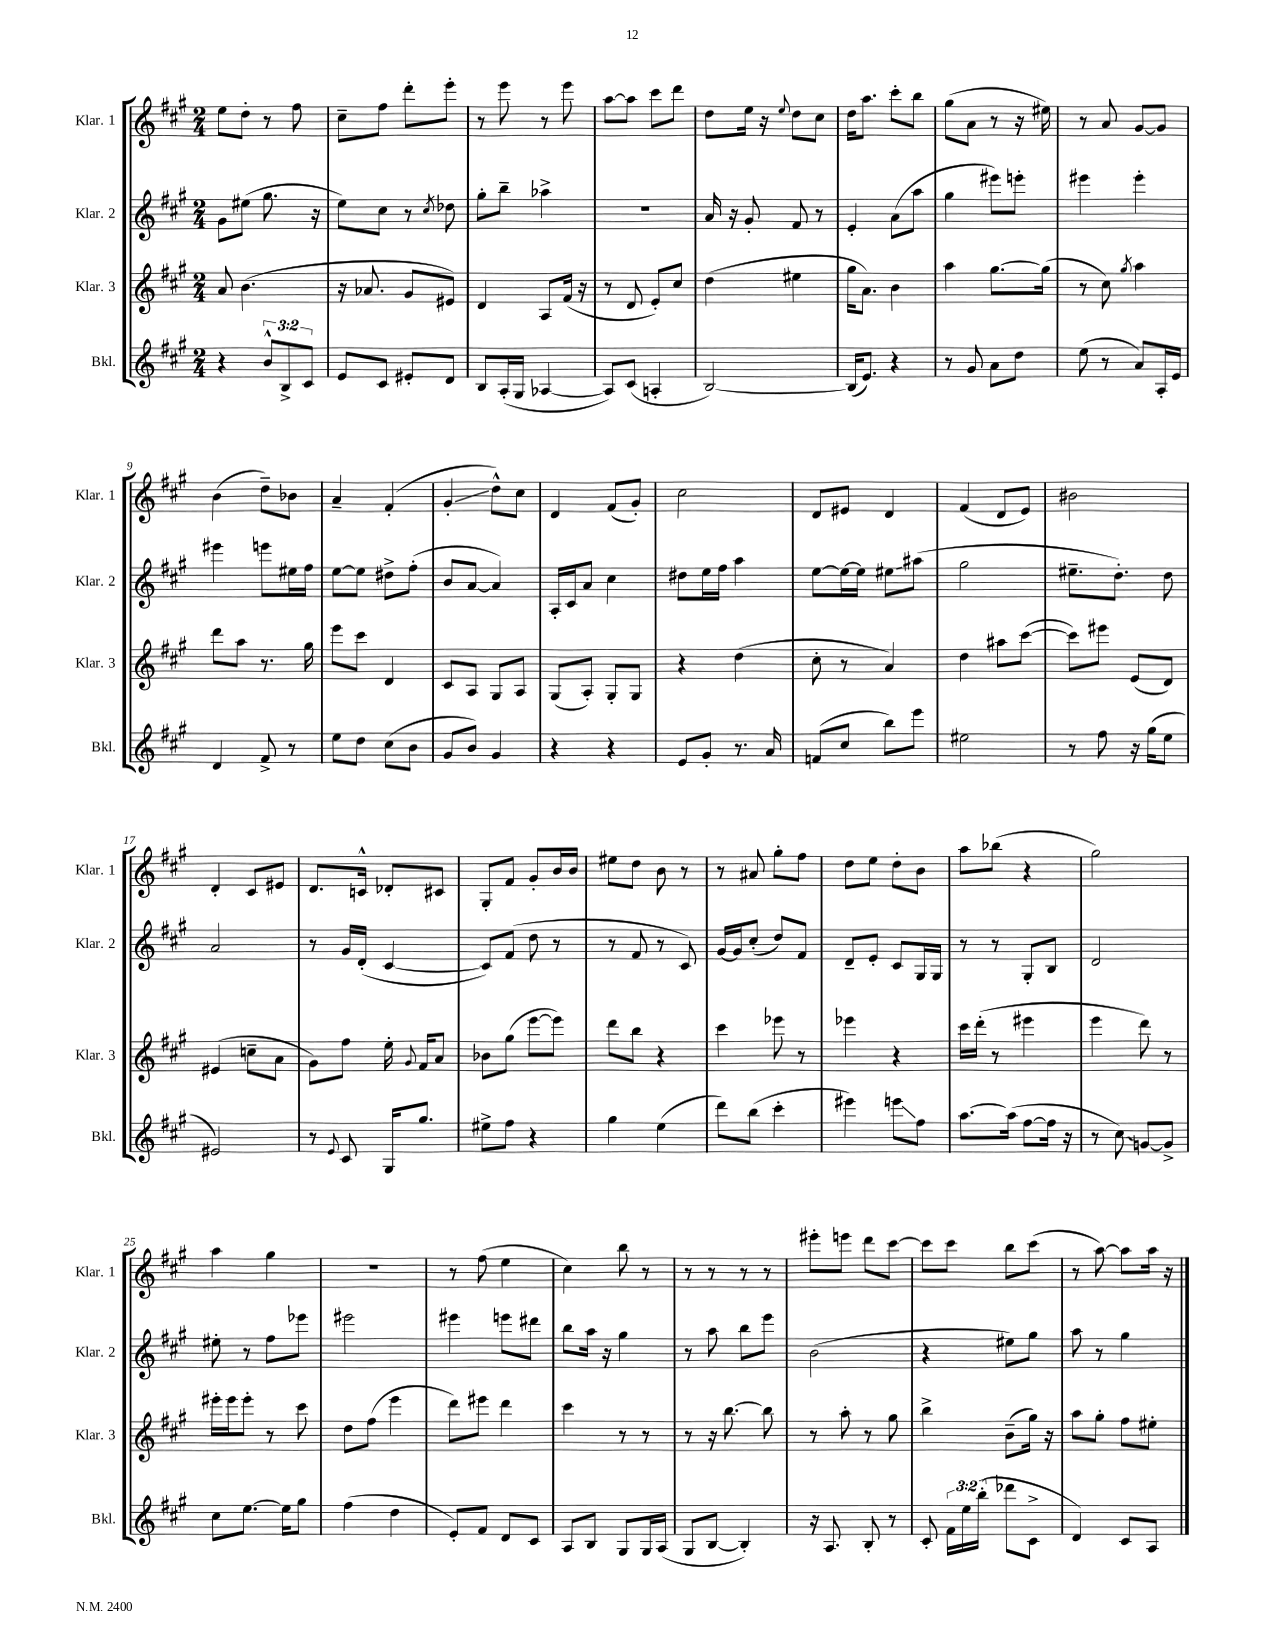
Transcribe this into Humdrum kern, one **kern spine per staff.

**kern	**kern	**kern	**kern
*staff4	*staff3	*staff2	*staff1
*clefG2	*clefG2	*clefG2	*clefG2
*k[f#c#g#]	*k[f#c#g#]	*k[f#c#g#]	*k[f#c#g#]
*M2/4	*M2/4	*M2/4	*M2/4
4r	8a	8g#	8ee
.	(4.b	(8ee#	8dd'
12b^^	.	8.gg#	8r
12B^	.	.	.
.	.	.	8ff#
12c#	.	.	.
.	.	16r	.
=	=	=	=
8e	16r	8ee)	8cc#~
.	8.a-	.	.
8c#	.	8cc#	8ff#
8e#'	8g#	8r	8ddd'
.	.	8qcc#	.
8d	8e#)	8dd-	8eee'
=	=	=	=
8B	4d	8gg#'	8r
(16A'	.	8bb~	8eee
16G#	.	.	.
[4A-	8A	4aa-^	8r
.	(16f#	.	8eee
.	16r	.	.
=	=	=	=
8A-])	8r	2r	[8aa
(8c#	8d	.	8aa]
4A'	8e')	.	8ccc#
.	8cc#	.	8ddd
=	=	=	=
[2B)	(4dd	16a	8dd
.	.	16r	.
.	.	8g#'	16ee
.	.	.	16r
.	.	.	8qqee
.	4ee#	8f#	8dd
.	.	8r	8cc#
=	=	=	=
(16B]	16gg#	4e'	16dd
8.e)	8.a)	.	8.aa
4r	4b	(8a	8ccc#'
.	.	8aa	8bb
=	=	=	=
8r	4aa	4gg#	(8gg#
8g#	.	.	8a
8a	[8.gg#	8eee#)	8r
8dd	.	8eee'	16r
.	(16gg#]	.	16ee#)
=	=	=	=
(8ee	8r	4eee#	8r
8r	8cc#)	.	8a
.	8qgg#	.	.
8a)	4aa	4eee#'	[8g#
16A'	.	.	8g#]
16e	.	.	.
=	=	=	=
4d	8ddd	4eee#	(4b
.	8aa	.	.
8f#^	8.r	8eee	8dd~)
8r	.	16ee#	8b-
.	16gg#	16ff#	.
=	=	=	=
8ee	8eee	[8ee	4a~
8dd	8ccc#	8ee]	.
(8cc#	4d	8dd#^	(4f#'
8b	.	(8ff#'	.
=	=	=	=
8g#	8c#	8b	4g#'
8b)	8A	[8a	.
4g#	8G#	4a])	8dd^^)
.	8A	.	8cc#
=	=	=	=
4r	(8G#	16A'	4d
.	.	16c#	.
.	8A')	8a	.
4r	8G#'	4cc#	(8f#
.	8G#	.	8g#')
=	=	=	=
8e	4r	8dd#	2cc#
8g#'	.	16ee	.
.	.	16ff#	.
8.r	(4dd	4aa	.
16a	.	.	.
=	=	=	=
(8f	8cc#'	[8ee	8d
8cc#	8r	16ee_	8e#
.	.	16ee]	.
8bb)	4a)	8ee#	4d
8eee	.	(8aa#	.
=	=	=	=
2ee#	4dd	2gg#	(4f#
.	8aa#	.	8d
.	([8ccc#	.	8e)
=	=	=	=
8r	8ccc#])	8.ee#~	2b#
8ff#	8eee#	.	.
.	.	8.dd')	.
16r	(8e	.	.
(16gg#	.	.	.
8ee	8d)	8dd	.
=	=	=	=
2e#)	(4e#	2a	4d'
.	8cc~	.	8c#
.	8a	.	8e#
=	=	=	=
8r	8g#)	8r	8.d
8qqe	.	.	.
8c#	8ff#	16g#	.
.	.	(16d'	16c^^
16G#	16ee'	[4c#	8d-'
.	8qqg#	.	.
8.gg#	16f#	.	.
.	8a	.	8c#
=	=	=	=
8ee#^	8b-	8c#])	8G#'
8ff#	(8gg#	(8f#	8f#
4r	[8eee	8dd	8g#'
.	8eee])	8r	16b
.	.	.	16b
=	=	=	=
4gg#	8ddd	8r	8ee#
.	8bb	8f#	8dd
(4ee	4r	8r	8b
.	.	8c#)	8r
=	=	=	=
8ddd)	4ccc#	[16g#	8r
.	.	16g#]	.
(8bb	.	(8cc#'	8a#
4ccc#'	8eee-	8dd)	8gg#'
.	8r	8f#	8ff#
=	=	=	=
4eee#)	4eee-	8d~	8dd
.	.	8e'	8ee
8eee	4r	8c#	8dd'
8ff#	.	16G#	8b
.	.	16G#	.
=	=	=	=
[8.aa	16ccc#	8r	8aa
.	(16ddd'	.	.
.	8r	8r	(8bb-
(16aa]	.	.	.
[8ff#	4eee#	8G#'	4r
16ff#]	.	8B	.
16r	.	.	.
=	=	=	=
8r	4eee	2d	2gg#)
8cc#)	.	.	.
[8g	8ddd)	.	.
8g^]	8r	.	.
=	=	=	=
8cc#	16eee#'	8ee#'	4aa
.	16eee#	.	.
[8.ee	8eee#'	8r	.
.	8r	8ff#	4gg#
16ee]	.	.	.
8gg#	8ccc#	8eee-	.
=	=	=	=
(4ff#	8dd	2eee#	2r
.	(8ff#	.	.
4dd	4eee	.	.
=	=	=	=
8e')	8ddd)	4eee#	8r
8f#	8eee#	.	(8ff#
8d	4ddd	8eee	4ee
8c#	.	8ddd#	.
=	=	=	=
8A	4ccc#	8bb	4cc#)
8B	.	16aa	.
.	.	16r	.
8G#	8r	4gg#	8bb
16G#	8r	.	8r
(16A	.	.	.
=	=	=	=
8G#	8r	8r	8r
[8B	16r	8aa	8r
.	[8.bb	.	.
4B'])	.	8bb	8r
.	8bb]	8eee	8r
=	=	=	=
16r	8r	(2b	8eee#'
8.A	.	.	.
.	8aa'	.	8eee
8B'	8r	.	8ddd
8r	8gg#	.	[8ccc#
=	=	=	=
8c#'	4bb^	4r	8ccc#]
24f#	.	.	8ccc#
24ee	.	.	.
(24bb'	.	.	.
8ddd-	(8b~	8ee#)	8bb
8c#^	16gg#)	8gg#	(8ccc#
.	16r	.	.
=	=	=	=
4d)	8aa	8aa	8r
.	8gg#'	8r	[8aa)
8c#	8ff#	4gg#	8aa]
8A	8ee#'	.	16aa
.	.	.	16r
==	==	==	==
*-	*-	*-	*-
